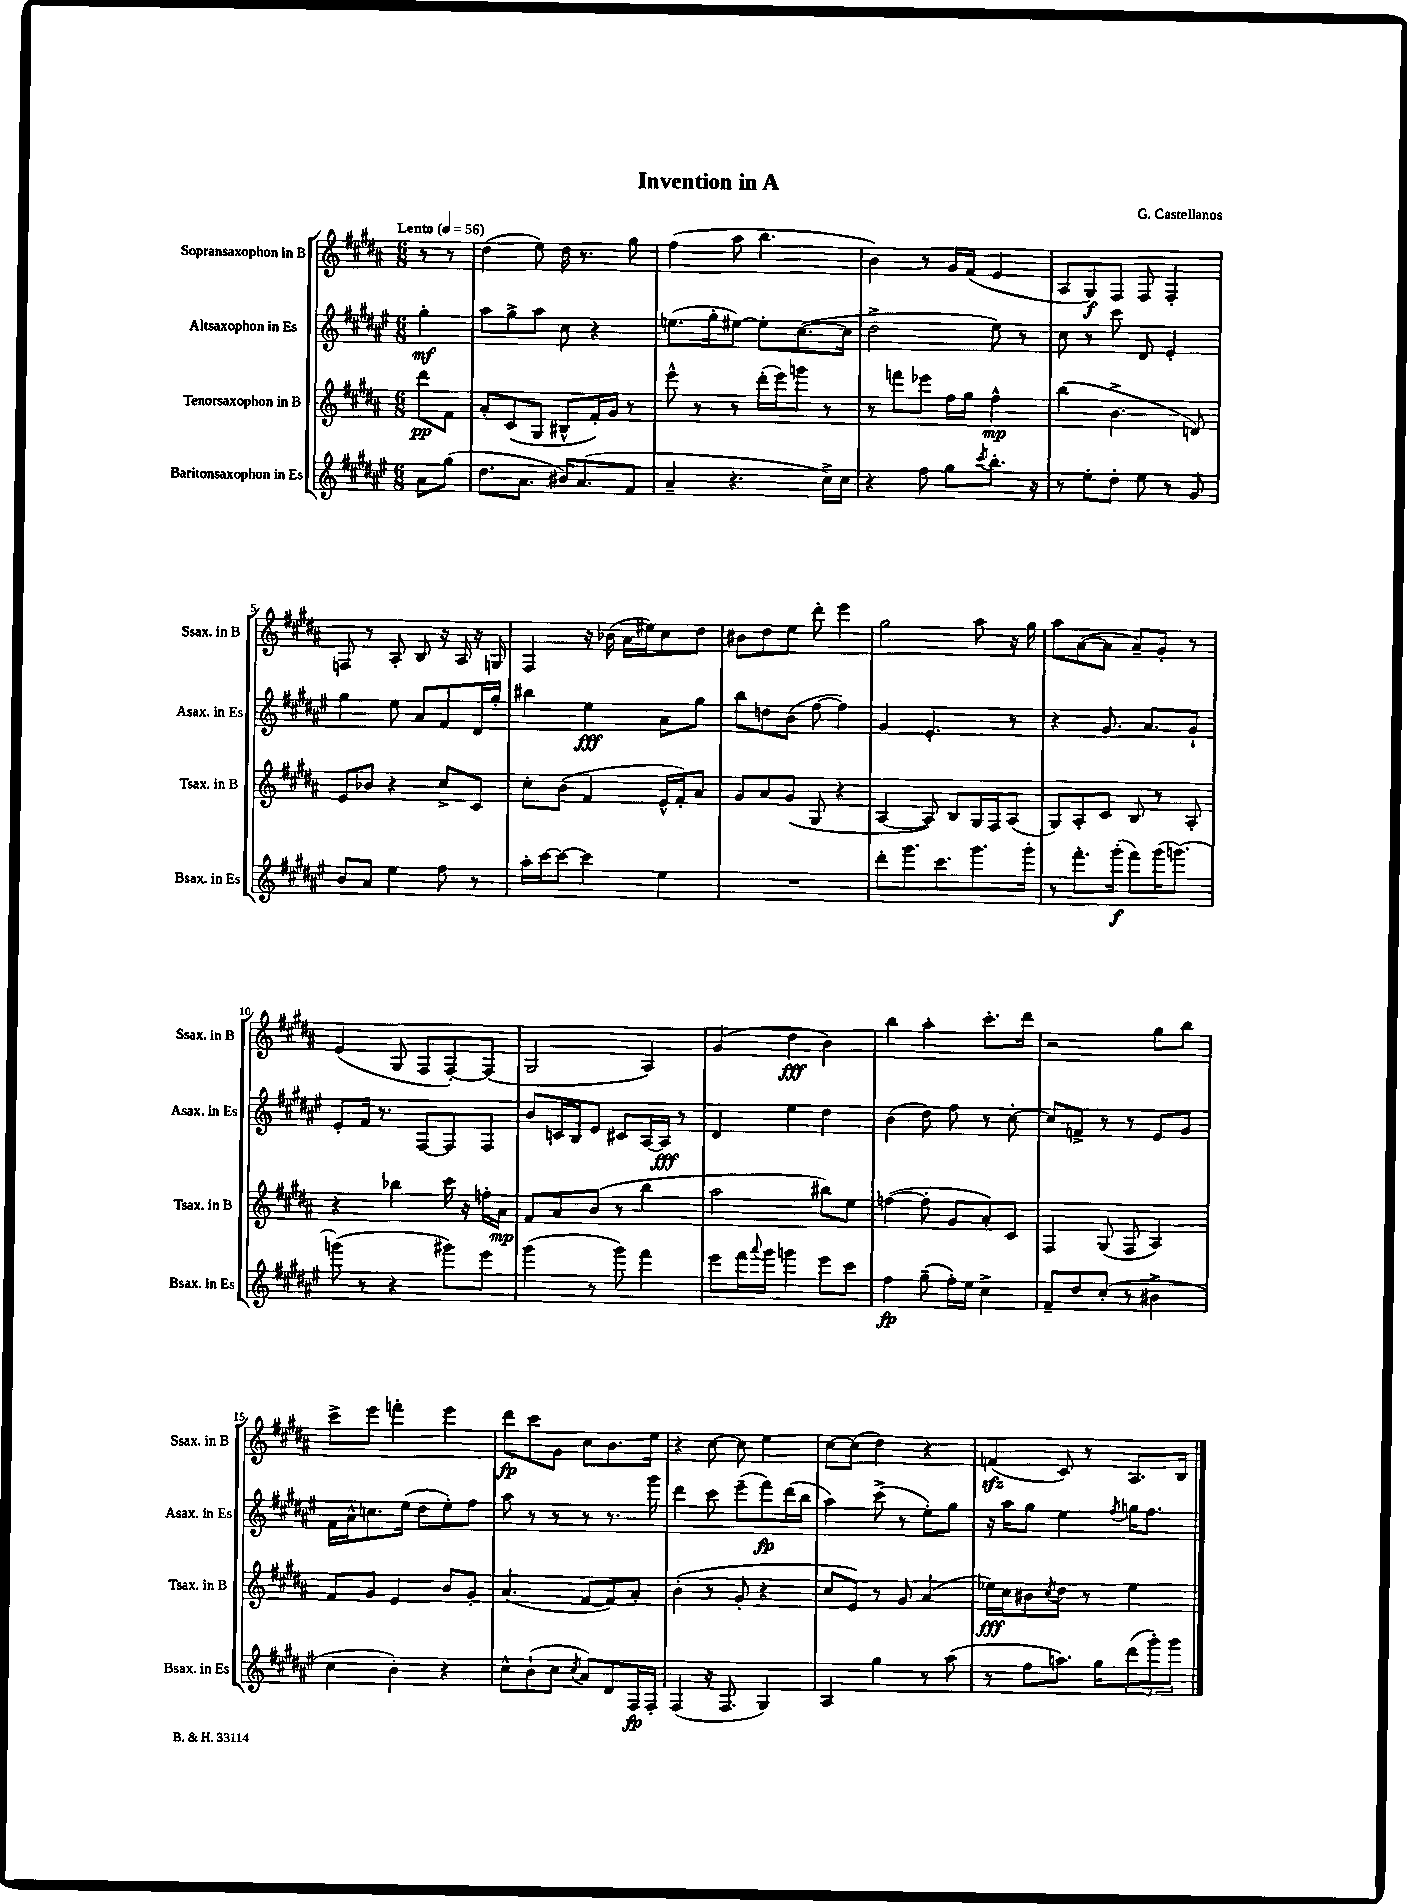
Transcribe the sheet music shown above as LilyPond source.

\header { title = "Invention in A" composer = "G. Castellanos" }
<<
\new StaffGroup <<
\new Staff = "s0" \with { instrumentName = "Sopransaxophon in B" shortInstrumentName = "Ssax. in B" } {
    \clef treble \key b \major \numericTimeSignature \time 6/8 \partial 4 \tempo "Lento" 4 = 56
    r8 r8 |
    dis''4( e''8) dis''16 r8. gis''8 |
    fis''4( ais''8 b''4. |
    b'4) r8 gis'16 fis'16( e'4 |
    ais8 gis8\f) fis8 fis8 fis4-. |
    f8 r8 ais8-. b8 r16 ais16 r16 g16 |
    fis4 r16 bes'16( ais'16 eis''16) cis''8 dis''8 |
    bis'8 dis''8 e''8 dis'''8-. e'''4 |
    gis''2 ais''8 r16 gis''16 |
    ais''8 ais'8~( ais'8 ais'8--) gis'8-. r8 |
    e'4( gis8 fis8 fis8~-.) fis8( |
    gis2 ais4) |
    gis'4( dis''4\fff b'4) |
    b''4 ais''4-. cis'''8.-. dis'''16 |
    r2 gis''8 b''8 |
    cis'''8-> e'''8 f'''4-. e'''4 |
    dis'''8\fp cis'''8 gis'8 cis''8 b'8. e''16 |
    r4 cis''8~ cis''8 e''4 |
    cis''8~ cis''8( dis''4) r4 |
    f'4\sfz( cis'8) r8 ais8. b16 \bar "|." |
}
\new Staff = "s1" \with { instrumentName = "Altsaxophon in Es" shortInstrumentName = "Asax. in Es" } {
    \clef treble \key fis \major \numericTimeSignature \time 6/8 \partial 4
    gis''4-.\mf |
    ais''8 gis''8-> ais''8 cis''8 r4 |
    e''8.( gis''16-. eis''8~) eis''8-. cis''8.~( cis''16 |
    dis''2-> eis''8) r8 |
    cis''8 r8 cis'''8 dis'8 eis'4-. |
    gis''4 eis''8 ais'8 fis'8 dis'16 gis''16-. |
    bis''4 eis''4\fff ais'8 gis''8 |
    b''8 d''8 b'8( fis''8~ fis''4) |
    gis'4 eis'4.-. r8 |
    r4 gis'8. ais'8. gis'8-! |
    eis'8-. fis'16 r8. fis8~ fis8 fis8 |
    b'8 c'16 b16 eis'8 cis'8 ais16~ ais16\fff r8 |
    dis'4 eis''4 dis''4 |
    b'4( dis''8) fis''8 r8 cis''8~-. |
    cis''8 f'8-> r8 r8 eis'8 gis'8 |
    fis'16 ais'16-^ c''8. eis''16( dis''8 eis''8-.) fis''8 |
    ais''8 r8 r8 r8 r8. gis'''16 |
    dis'''4 cis'''8 eis'''8--( fis'''8\fp) dis'''16( b''16 |
    ais''4) cis'''8->( r8 eis''8-.) gis''8 |
    r16 ais''16 gis''8 eis''4 \acciaccatura { fis''8 } g''16 fis''8. \bar "|." |
}
\new Staff = "s2" \with { instrumentName = "Tenorsaxophon in B" shortInstrumentName = "Tsax. in B" } {
    \clef treble \key b \major \numericTimeSignature \time 6/8 \partial 4
    dis'''8\pp fis'8 |
    ais'8-. cis'8( gis8 bis8-^ fis'16-.) gis'16 r8 |
    e'''8-^ r8 r8 dis'''16-.( e'''16) g'''8 r8 |
    r8 f'''8 ees'''8 fis''16 gis''16 fis''4-^\mp |
    b''4( b'4.-> d'8) |
    e'8 bes'8 r4 cis''8-> cis'8 |
    cis''8-. b'8( fis'4 e'16-^ fis'16-.) ais'8 |
    gis'8 ais'8 gis'8( gis8 r4 |
    ais4~ ais8) b8 gis16 fis16 ais8( |
    gis8) ais8-. cis'8 b8 r8 ais8-. |
    r4 bes''4 cis'''16 r16 f''16-. ais'16\mp |
    fis'8 ais'8 b'8( r8 b''4 |
    ais''2 bis''8) e''8 |
    f''4~( f''8-. gis'8 ais'8-.) cis'8 |
    fis4 gis8( fis8 ais4) |
    fis'8 gis'8 e'4 b'8 gis'8-. |
    ais'4.( fis'8~ fis'8) ais'8-. |
    b'4-.( r8 gis'8-. r4 |
    cis''8 e'8) r8 gis'8 ais'4( |
    ees''16\fff) cis''16 bis'8 \acciaccatura { cis''8 } dis''8 r8 ees''4 \bar "|." |
}
\new Staff = "s3" \with { instrumentName = "Baritonsaxophon in Es" shortInstrumentName = "Bsax. in Es" } {
    \clef treble \key fis \major \numericTimeSignature \time 6/8 \partial 4
    ais'8 gis''8( |
    dis''8. ais'8. bis'16) ais'8.( fis'8 |
    ais'4-- r4. cis''16->) cis''16 |
    r4 fis''8 gis''8 \acciaccatura { cis'''8 } b''8.-. r16 |
    r8 eis''8-. dis''8-. eis''8 r8 gis'8 |
    b'8 ais'8 eis''4 fis''8 r8 |
    ais''16-. cis'''16~ cis'''8~ cis'''4 eis''4 |
    R2. |
    dis'''8-. gis'''8. cis'''8. gis'''8. gis'''16-. |
    r8 fis'''8.-. gis'''16-.\f( fis'''8) gis'''16( g'''8.~) |
    g'''8( r8 r4 gis'''8) eis'''8 |
    gis'''4( r8 gis'''8) fis'''4 |
    eis'''8 fis'''16 \appoggiatura { ais'''8 } gis'''16 g'''4 eis'''8 cis'''8 |
    fis''4\fp gis''8--( fis''16-.) eis''16 cis''4-> |
    fis'8-- dis''8 cis''8-.( r8 bis'4-> |
    cis''4 b'4-.) r4 |
    cis''8-^ b'8-!( cis''8 \acciaccatura { cis''8 } ais'8) dis'8 fis16\fp fis16-. |
    fis4( r16 fis8. gis4) |
    ais4 gis''4 r8 ais''8( |
    r8 fis''8 a''8.) gis''16 \tuplet 3/2 { dis'''8( gis'''8-.) gis'''8 } \bar "|." |
}
>>
>>
